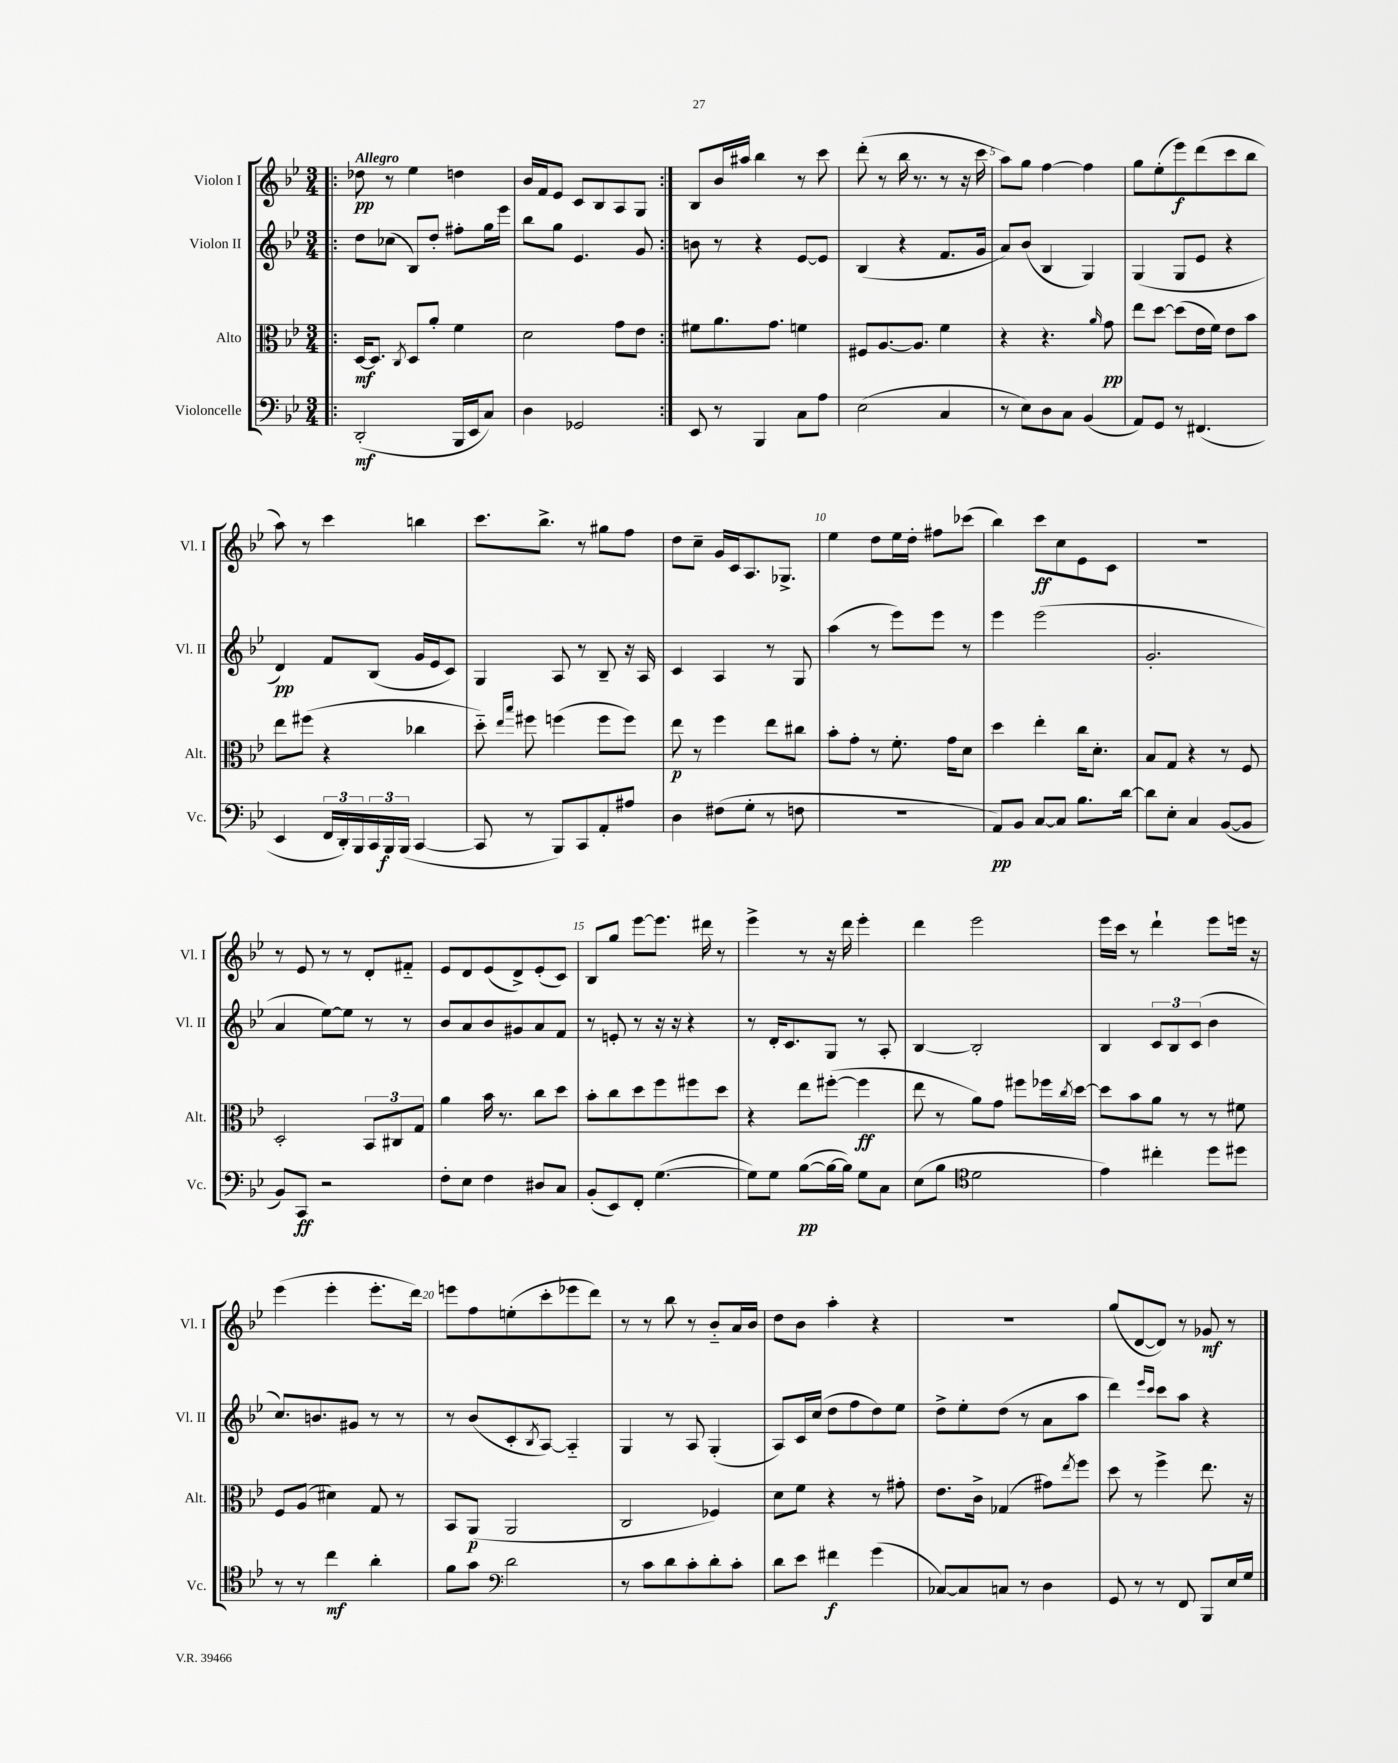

**kern	**dynam	**kern	**dynam	**kern	**dynam	**kern	**dynam
*part4	*part4	*part3	*part3	*part2	*part2	*part1	*part1
*staff4	*staff4	*staff3	*staff3	*staff2	*staff2	*staff1	*staff1
*I"Violoncelle	*	*I"Alto	*	*I"Violon II	*	*I"Violon I	*
*I'Vc.	*	*I'Alt.	*	*I'Vl. II	*	*I'Vl. I	*
*clefF4	*	*clefC3	*	*clefG2	*	*clefG2	*
*k[b-e-]	*	*k[b-e-]	*	*k[b-e-]	*	*k[b-e-]	*
*M3/4	*	*M3/4	*	*M3/4	*	*M3/4	*
=1!|:	=1!|:	=1!|:	=1!|:	=1!|:	=1!|:	=1!|:	=1!|:
!	!	!	!	!	!	!LO:TX:a:B:t=Allegro	!
(2DD'/	mf	[16D/KL	mf	8dd\L	.	8dd-X\	pp
.	.	8.D/J]	.	.	.	.	.
.	.	.	.	(8cc-X\J	.	8r	.
.	.	8qC/	.	.	.	.	.
.	.	8D/L	.	8B-/L)	.	4ee-\	.
.	.	8a'/J	.	8dd'/J	.	.	.
16BBB-/LL	.	4f\	.	8ff#X'\L	.	4ddn\	.
16EE-/J	.	.	.	.	.	.	.
8C/J)	.	.	.	16gg\L	.	.	.
.	.	.	.	16eee-\JJ	.	.	.
=2	=2	=2	=2	=2	=2	=2	=2
4D\	.	2d\	.	8bb-\L	.	16b-/LL	.
.	.	.	.	.	.	16f/J	.
.	.	.	.	8gg\J	.	8e-/J	.
2GG-X/	.	.	.	4.e-/	.	8c/L	.
.	.	.	.	.	.	8B-/	.
.	.	8g\L	.	.	.	8A/	.
.	.	8e-\J	.	8g/	.	8G/J	.
=3:|!	=3:|!	=3:|!	=3:|!	=3:|!	=3:|!	=3:|!	=3:|!
8EE-/	.	8f#X\L	.	8bn\	.	8B-/L	.
8r	.	8.a\	.	8r	.	16b-/L	.
.	.	.	.	.	.	16aa#X/JJ	.
4BBB-/	.	.	.	4r	.	4bb-\	.
.	.	8.g\J	.	.	.	.	.
8C\L	.	4fn\	.	[8e-/L	.	8r	.
8A\J	.	.	.	8e-/J]	.	8ccc\	.
=4	=4	=4	=4	=4	=4	=4	=4
(2E-\	.	8F#X/L	.	(4B-/	.	(8ddd'\	.
.	.	[8.A/	.	.	.	8r	.
.	.	.	.	4r	.	16bb-\	.
.	.	8.A/J]	.	.	.	8.r	.
4C/	.	4f\	.	8.f/L	.	8r	.
.	.	.	.	.	.	16r	.
.	.	.	.	16g/Jk	.	16ccc\	.
=5	=5	=5	=5	=5	=5	=5	=5
8r	.	4r	.	8a/L)	.	8aa\L)	.
8E-\L)	.	.	.	(8b-/J	.	8gg\J	.
8D\	.	4.r	.	4B-/	.	[4ff\	.
8C\J	.	.	.	.	.	.	.
(4BB-/	.	.	.	4G/)	.	4ff\]	.
.	.	16qqa/	.	.	.	.	.
.	.	8g\	pp	.	.	.	.
=6	=6	=6	=6	=6	=6	=6	=6
8AA/L)	.	8ee-\L	.	(4G/	.	8gg\L	.
8GG/J	.	[8dd\J	.	.	.	(8ee-'\	.
8r	.	(8dd\L]	.	8G/L	.	8eee-\)	f
(4.FF#X/	.	16e-\L	.	8e-/J	.	(8ddd\	.
.	.	16f\JJ)	.	.	.	.	.
.	.	8e-\L	.	4r	.	8ccc\	.
.	.	8b-\J	.	.	.	8bb-\J	.
!!LO:LB:g=z
=7	=7	=7	=7	=7	=7	=7	=7
4EE-/	.	8ee-\L	.	4d/)	pp	8aa\)	.
.	.	(8ff#X\J	.	.	.	8r	.
24FF/LL	.	4r	.	8f/L	.	4ccc\	.
24DD'/)	.	.	.	.	.	.	.
24BBB-/	.	.	.	.	.	.	.
24CC/	.	.	.	(8B-/J	.	.	.
24BBB-/	f	.	.	.	.	.	.
(24BBB-/JJ	.	.	.	.	.	.	.
[4CC/	.	4cc-X\	.	16g/LL	.	4bbn\	.
.	.	.	.	16e-/J	.	.	.
.	.	.	.	8c/J)	.	.	.
=8	=8	=8	=8	=8	=8	=8	=8
8CC/]	.	8dd\)	.	4G/	.	8.ccc\L	.
.	.	16qqee-/LL	.	.	.	.	.
.	.	16qqbb-/JJ	.	.	.	.	.
8r	.	8ff#X\	.	.	.	.	.
.	.	.	.	.	.	8.bb-^\J	.
8BBB-/L)	.	(4ffn\	.	8A/	.	.	.
8CC/	.	.	.	8r	.	8r	.
8AA'/	.	8ff\L	.	8B-~/	.	8gg#X\L	.
8A#X/J	.	8ff\J)	.	16r	.	8ff\J	.
.	.	.	.	16A/	.	.	.
=9	=9	=9	=9	=9	=9	=9	=9
4D\	.	8ee-\	p	4c/	.	8dd\L	.
.	.	8r	.	.	.	8cc~\J	.
(8F#X\L	.	4ff\	.	4A/	.	16g/LL	.
.	.	.	.	.	.	16c/J	.
8G'\J	.	.	.	.	.	8.A/	.
8r	.	8ee-\L	.	8r	.	.	.
.	.	.	.	.	.	8.G-X^/J	.
8Fn\	.	8cc#X\J	.	8G/	.	.	.
=10	=10	=10	=10	=10	=10	=10	=10
2.r	.	8b-'\L	.	(4aa\	.	4ee-\	.
.	.	8g'\J	.	.	.	.	.
.	.	8r	.	8r	.	8dd\L	.
.	.	8.f'\	.	8eee-\L)	.	16ee-\L	.
.	.	.	.	.	.	16dd'\JJ	.
.	.	.	.	8eee-\J	.	8ff#X\L	.
.	.	16g\KL	.	.	.	.	.
.	.	8d\J	.	8r	.	(8ccc-X\J	.
=11	=11	=11	=11	=11	=11	=11	=11
8AA/L)	pp	4dd\	.	4eee-\	.	4bb-\)	.
8BB-/J	.	.	.	.	.	.	.
[8C/L	.	4ee-'\	.	(2eee-\	.	8ccc\L	ff
8C/J]	.	.	.	.	.	8cc\	.
8.B-\L	.	16cc\KL	.	.	.	8e-\	.
.	.	8.d'\J	.	.	.	.	.
.	.	.	.	.	.	8c\J	.
[16d\Jk	.	.	.	.	.	.	.
=12	=12	=12	=12	=12	=12	=12	=12
8d\L]	.	8B-/L	.	2.g'/	.	2.r	.
8E-'\J	.	8G/J	.	.	.	.	.
4C/	.	4r	.	.	.	.	.
([8BB-/L	.	8r	.	.	.	.	.
8BB-/J]	.	8F/	.	.	.	.	.
!!LO:LB:g=z
=13	=13	=13	=13	=13	=13	=13	=13
8BB-/L)	.	2D'/	.	4a/	.	8r	.
8CC/J	ff	.	.	.	.	8e-/	.
2r	.	.	.	[8ee-\L)	.	8r	.
.	.	.	.	8ee-\J]	.	8r	.
.	.	12BB-/L	.	8r	.	8d'/L	.
.	.	12C#X/	.	.	.	.	.
.	.	.	.	8r	.	8f#X/J	.
.	.	12G/J	.	.	.	.	.
=14	=14	=14	=14	=14	=14	=14	=14
8F'\L	.	4a\	.	8b-/L	.	8e-/L	.
8E-\J	.	.	.	8a/	.	8d/	.
4F\	.	16b-\	.	8b-/	.	(8e-/	.
.	.	8.r	.	.	.	.	.
.	.	.	.	8g#X/	.	8d^/)	.
8D#X/L	.	8cc\L	.	8a/	.	(8e-'/	.
8C/J	.	8dd\J	.	8f/J	.	8c/J)	.
=15	=15	=15	=15	=15	=15	=15	=15
(8BB-'/L	.	8b-'\L	.	8r	.	8B-/L	.
8EE-/)	.	8cc\	.	8en'/	.	8gg/J	.
8FF'/J	.	8dd\	.	8r	.	[8eee-\L	.
([4.G\	.	8ff\	.	16r	.	8.eee-\J]	.
.	.	.	.	16r	.	.	.
.	.	8ff#X\	.	4r	.	.	.
.	.	.	.	.	.	16ddd#X\	.
.	.	8dd\J	.	.	.	8r	.
=16	=16	=16	=16	=16	=16	=16	=16
8G\L])	.	4r	.	8r	.	4eee-^\	.
8G\J	.	.	.	16d'/KL	.	.	.
.	.	.	.	8.c/	.	.	.
([8B-\L	pp	8ee-\L	.	.	.	8r	.
16B-\L_	.	([8ff#X'\J	.	8G/J	.	16r	.
16B-\JJ])	.	.	.	.	.	16ddd\	.
8G\L	.	4ff#\]	ff	8r	.	4eee-'\	.
8C\J	.	.	.	8A'/	.	.	.
=17	=17	=17	=17	=17	=17	=17	=17
(8E-\L	.	8ee-\	.	[4B-/	.	4ddd\	.
8B-\J	.	8r	.	.	.	.	.
*clefC4	*	*	*	*	*	*	*
2d\	.	8a\L)	.	2B-'/]	.	2eee-\	.
.	.	8g\J	.	.	.	.	.
.	.	8ff#X\L	.	.	.	.	.
.	.	16ff-X\L	.	.	.	.	.
.	.	8qcc/	.	.	.	.	.
.	.	[16dd\JJ	.	.	.	.	.
=18	=18	=18	=18	=18	=18	=18	=18
4e-\)	.	8dd\L]	.	4B-/	.	16eee-\LL	.
.	.	.	.	.	.	16ccc\JJ	.
.	.	8b-\	.	.	.	8r	.
4cc#X'\	.	8a\J	.	12c/L	.	4ddd`\	.
.	.	.	.	12B-/	.	.	.
.	.	8r	.	.	.	.	.
.	.	.	.	(12c/J	.	.	.
8dd\L	.	8r	.	4b-\	.	8eee-\L	.
8dd#X\J	.	8f#X\	.	.	.	16eeen\Jk	.
.	.	.	.	.	.	16r	.
!!LO:LB:g=z
=19	=19	=19	=19	=19	=19	=19	=19
8r	.	8F/L	.	8.cc/L)	.	(4eee-\	.
8r	.	(8A/J	.	.	.	.	.
.	.	.	.	8.bn/	.	.	.
4cc\	mf	4d#X\)	.	.	.	4eee-'\	.
.	.	.	.	8g#X/J	.	.	.
4a'\	.	8G/	.	8r	.	8.eee-'\L	.
.	.	8r	.	8r	.	.	.
.	.	.	.	.	.	16ddd\Jk)	.
=20	=20	=20	=20	=20	=20	=20	=20
8f\L	.	8BB-/L	.	8r	.	8eeen\L	.
8g\J	.	(8AA/J	p	(8b-/L	.	8ff\	.
*clefF4	*	*	*	*	*	*	*
2d\	.	2AA/	.	8c'/	.	(8een'\	.
.	.	.	.	8qB-/	.	.	.
.	.	.	.	[8A/J)	.	8ccc'\	.
.	.	.	.	4A/]	.	8eee-X\	.
.	.	.	.	.	.	8ddd\J)	.
=21	=21	=21	=21	=21	=21	=21	=21
8r	.	2C/	.	4G/	.	8r	.
8c\L	.	.	.	.	.	8r	.
8d\	.	.	.	8r	.	8bb-\	.
8c'\	.	.	.	8A/	.	8r	.
8d'\	.	4F-X/)	.	(4G'/	.	8b-/L	.
8c'\J	.	.	.	.	.	16a/L	.
.	.	.	.	.	.	16b-/JJ	.
=22	=22	=22	=22	=22	=22	=22	=22
8d\L	.	8d\L	.	8A/L)	.	8dd\L	.
8e-\J	.	8f\J	.	16c/L	.	8b-\J	.
.	.	.	.	(16cc/JJ	.	.	.
4f#X\	f	4r	.	8dd\L	.	4aa'\	.
.	.	.	.	8ff\	.	.	.
(4g\	.	8r	.	8dd\)	.	4r	.
.	.	8g#X'\	.	8ee-\J	.	.	.
=23	=23	=23	=23	=23	=23	=23	=23
[8C-X/L)	.	8.e-\L	.	8dd^\L	.	2.r	.
8C-/]	.	.	.	8ee-'\	.	.	.
.	.	16c^\Jk	.	.	.	.	.
8Cn/J	.	(4G-X/	.	(8dd\J	.	.	.
8r	.	.	.	8r	.	.	.
4D\	.	8g#X\L)	.	8a\L	.	.	.
.	.	8qee-/	.	.	.	.	.
.	.	8ff\J	.	8aa\J	.	.	.
=24	=24	=24	=24	=24	=24	=24	=24
8GG/	.	8dd\	.	4ddd\)	.	(8gg/L	.
8r	.	8r	.	.	.	[8d/	.
.	.	.	.	16qqeee-/LL	.	.	.
.	.	.	.	16qqccc/JJ	.	.	.
8r	.	4ff^\	.	8ccc\L	.	8d/J])	.
8FF/	.	.	.	8aa\J	.	8r	.
8BBB-/L	.	8.ee-\	.	4r	.	8g-X/	mf
16E-/L	.	.	.	.	.	8r	.
16G/JJ	.	16r	.	.	.	.	.
==	==	==	==	==	==	==	==
*-	*-	*-	*-	*-	*-	*-	*-
